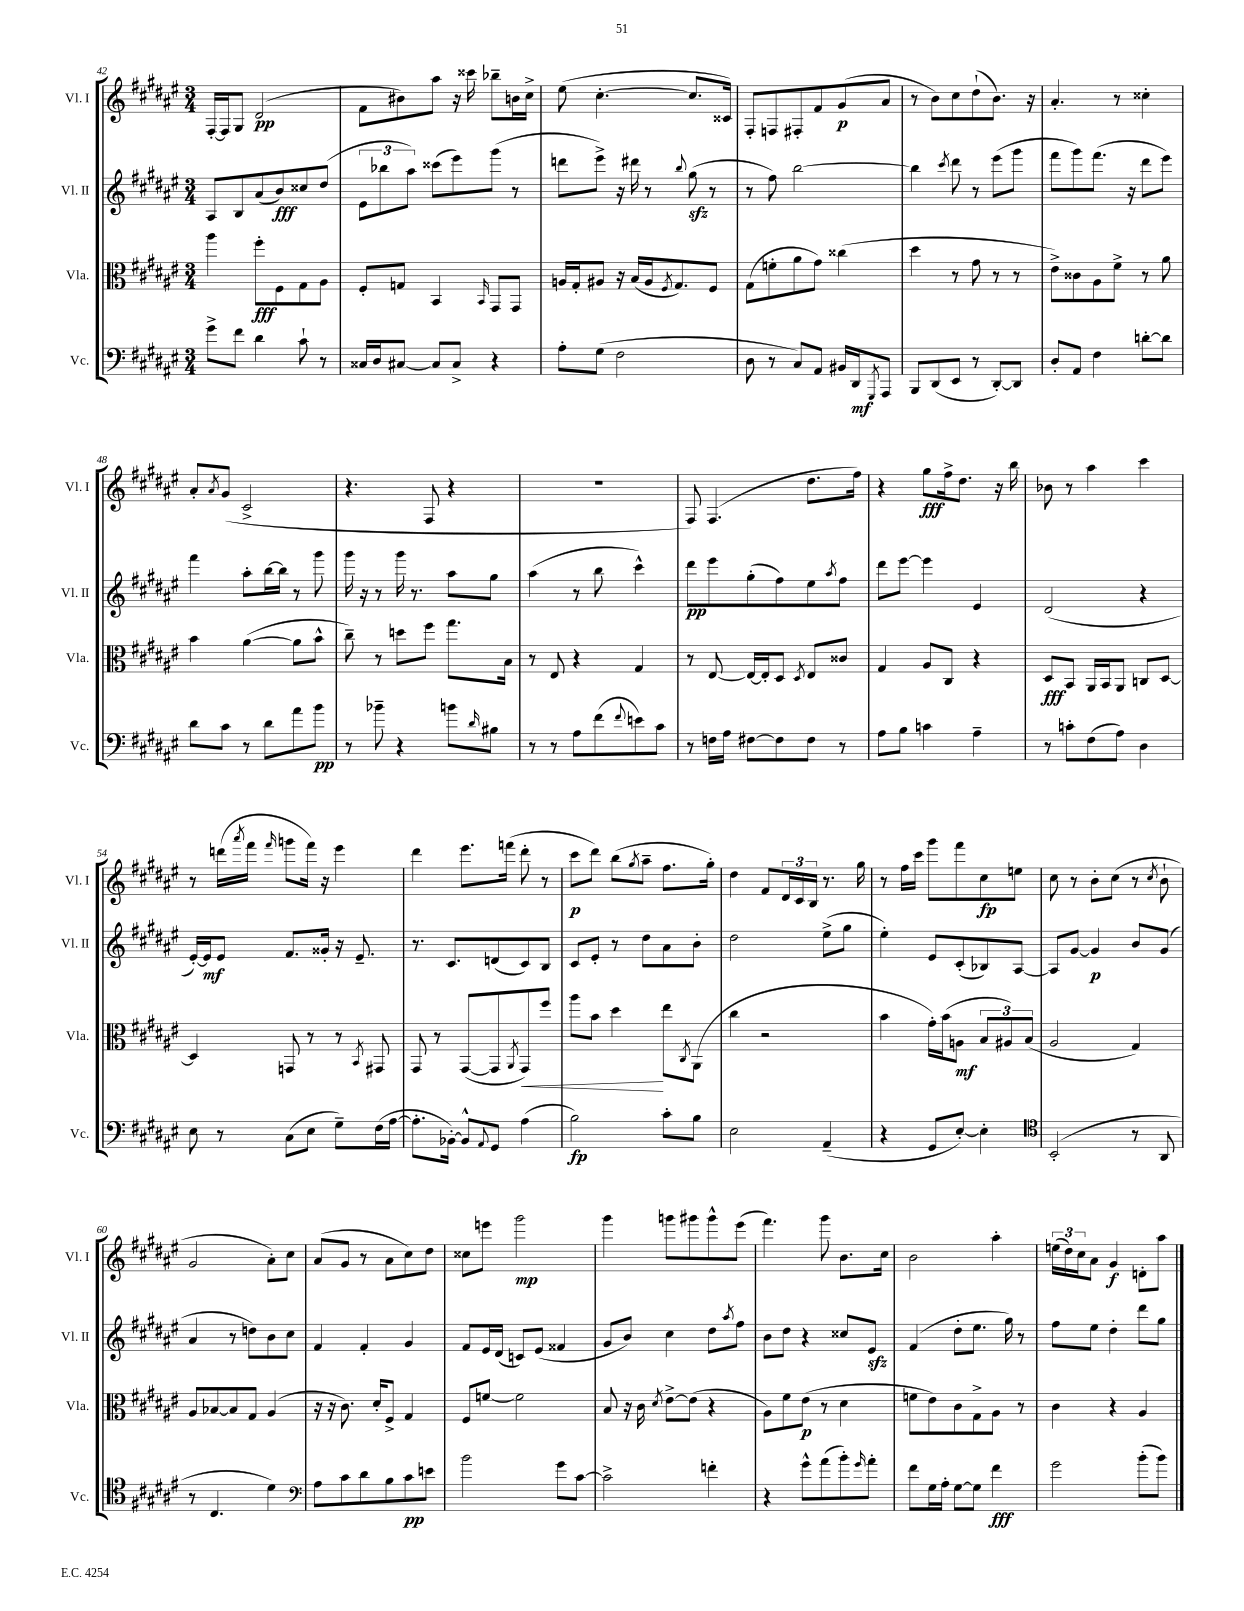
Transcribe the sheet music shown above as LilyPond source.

<<
\new StaffGroup <<
\new Staff = "s0" \with { instrumentName = "Vl. I" shortInstrumentName = "Vl. I" } {
    \clef treble \key fis \major \numericTimeSignature \time 3/4
    fis16~-. fis16 gis8 dis'2\pp( |
    fis'8 bis'8) ais''8 r16 cisis'''16 bes''8-- b'16 cis''16-> |
    eis''8( cis''4.~-. cis''8. cisis'16) |
    fis8-. f8 fis8-. fis'8 gis'8\p( ais'8 |
    r8 b'8) cis''8 dis''8-!( b'8.) r16 |
    ais'4.-. r8 cisis''4-. |
    ais'8-. \acciaccatura { ais'8 } gis'8( cis'2-> |
    r4. fis8 r4 |
    R2. |
    fis8) fis4.( dis''8. fis''16) |
    r4 gis''8\fff fis''16-> dis''8. r16 b''16 |
    bes'8 r8 ais''4 cis'''4 |
    r8 d'''16( \acciaccatura { ais'''8 } fis'''16 \grace { fis'''16 } g'''8 fis'''16) r16 eis'''4 |
    dis'''4 eis'''8. f'''16( dis'''8-. r8 |
    cis'''8\p dis'''8) b''8( \acciaccatura { gis''8 } ais''8-- fis''8. gis''16-.) |
    dis''4 fis'8 \tuplet 3/2 { dis'16 cis'16 b16 } r8. gis''16 |
    r8 fis''16 cis'''16 gis'''8 fis'''8 cis''8\fp e''8 |
    cis''8 r8 b'8-. cis''8( r8 \acciaccatura { cis''8 } b'8-! |
    gis'2 ais'8-.) cis''8 |
    ais'8( gis'8 r8 ais'8 cis''8) dis''8 |
    cisis''8 e'''8 gis'''2\mp |
    gis'''4 g'''8 gis'''8 gis'''8-^ eis'''8( |
    fis'''4.) gis'''8 b'8. cis''16 |
    b'2 ais''4-. |
    \tuplet 3/2 { e''16( dis''16) cis''16 } ais'8 gis'4\f d'8-. ais''8 \bar "|." |
}
\new Staff = "s1" \with { instrumentName = "Vl. II" shortInstrumentName = "Vl. II" } {
    \clef treble \key fis \major \numericTimeSignature \time 3/4
    ais8 b8 ais'8( b'8\fff) cisis''8 dis''8( |
    \tuplet 3/2 { eis'8 bes''8 ais''8) } cisis'''8( eis'''8) gis'''8( r8 |
    d'''8 eis'''8->) r16 dis'''16 r8 \appoggiatura { b''8 } gis''8\sfz( r8 |
    r8 fis''8) b''2~ |
    b''4 \acciaccatura { cis'''8 } dis'''8 r8 eis'''8( gis'''8 |
    fis'''8 gis'''8) fis'''8.( r16 dis'''8 eis'''8) |
    fis'''4 ais''8-. b''16~ b''16 r8 gis'''8 |
    gis'''16 r16 r8 gis'''16 r8. ais''8 gis''8 |
    ais''4( r8 b''8 cis'''4-^) |
    dis'''8\pp eis'''8 gis''8-.( fis''8) eis''8 \acciaccatura { ais''8 } fis''8 |
    dis'''8 eis'''8~ eis'''4 eis'4 |
    dis'2( r4 |
    eis'16~-.) eis'16\mf eis'8 fis'8. gisis'16-. r16 eis'8.-- |
    r8. cis'8. d'8( cis'8) b8 |
    cis'8 eis'8-. r8 dis''8 ais'8 b'8-. |
    dis''2 eis''8->( gis''8 |
    eis''4-.) eis'8 cis'8-.( bes8) ais8~ |
    ais8 gis'8~ gis'4\p b'8 gis'8( |
    ais'4 r8 d''8) b'8 cis''8 |
    fis'4 fis'4-. gis'4 |
    fis'8 eis'16 dis'16( c'8) eis'8( fisis'4 |
    gis'8 b'8) cis''4 dis''8 \acciaccatura { ais''8 } fis''8 |
    b'8 dis''8 r4 cisis''8 eis'8\sfz |
    fis'4( dis''8-. eis''8. gis''16) r8 |
    fis''8 eis''8 dis''4-. dis'''8 gis''8 \bar "|." |
}
\new Staff = "s2" \with { instrumentName = "Vla." shortInstrumentName = "Vla." } {
    \clef alto \key fis \major \numericTimeSignature \time 3/4
    ais''4 fis''8-.\fff fis8 gis8 ais8 |
    fis8-. g8 b,4 \grace { b,16 } gis,8 gis,8 |
    a16 gis16-. ais8 r16 b16( ais16 \acciaccatura { fis8 } gis8.) fis8 |
    gis8( f'8-. ais'8 gis'8) cisis''4( |
    dis''4 r8 gis'8 r8 r8 |
    eis'8->) cisis'8 ais8 fis'8-> r8 ais'8 |
    b'4 ais'4~( ais'8 b'8-^ |
    cis''8--) r8 d''8 fis''8 gis''8. b16 |
    r8 eis8 r4 gis4 |
    r8 eis8~ eis16~ eis16-. dis8 \acciaccatura { dis8 } eis8 cisis'8 |
    gis4 ais8 cis8 r4 |
    dis8\fff b,8 ais,16 b,16 ais,8 c8 dis8~ |
    dis4 g,8 r8 r8 \acciaccatura { b,8 } gis,8 |
    gis,8 r8 gis,8~( gis,8 \acciaccatura { ais,8 } gis,8\<) fis''8 |
    ais''8 b'8 dis''4\! eis''8 \acciaccatura { cis8 } ais,8( |
    cis''4 r2 |
    b'4 gis'16-.) b'16( a8\mf \tuplet 3/2 { b8 ais8) b8( } |
    ais2 gis4) |
    ais8 bes8~ bes8 gis8 ais4( |
    r16 r16 cis'8.) dis'16-. fis8-> gis4 |
    fis8 f'8~ f'2 |
    b8 r16 cis'16 \acciaccatura { dis'8 } eis'8~-> eis'8( r4 |
    ais8) fis'8 eis'8\p( r8 dis'4 |
    f'8 eis'8) cis'8 gis8-> ais8 r8 |
    cis'4 r4 ais4 \bar "|." |
}
\new Staff = "s3" \with { instrumentName = "Vc." shortInstrumentName = "Vc." } {
    \clef bass \key fis \major \numericTimeSignature \time 3/4
    gis'8-> fis'8 dis'4 cis'8-! r8 |
    cisis16 dis16 cis8~ cis8 cis8-> r4 |
    ais8-. gis8( fis2 |
    dis8 r8 cis8) ais,8 bis,16 dis,16\mf \acciaccatura { gis,,8 } ais,,8 |
    b,,8 dis,8( eis,8 r8 dis,8~-.) dis,8 |
    dis8-. ais,8 fis4 d'8~-. d'8 |
    dis'8 cis'8 r8 dis'8 ais'8 b'8\pp |
    r8 bes'8-- r4 b'8 \grace { dis'16 } bis8 |
    r8 r8 ais8 fis'8( \appoggiatura { fis'8 } e'8) cis'8 |
    r8 f16 ais16 fis8~ fis8 fis8 r8 |
    ais8 b8 c'4 ais4-- |
    r8 c'8-. fis8( ais8) dis4 |
    eis8 r8 cis8( eis8 gis8--) fis16( ais16~ |
    ais8.-. bes,16~-.) bes,8-^ \appoggiatura { ais,8 } gis,8 ais4( |
    b2\fp) cis'8-. b8 |
    eis2 ais,4--( |
    r4 gis,8 eis8~-.) eis4-. |
    \clef tenor b,2-.( r8 ais,8 |
    r8 cis4. dis'4) |
    \clef bass ais8 cis'8 dis'8 b8 cis'8\pp e'8 |
    b'2 gis'8 cis'8~ |
    cis'2-> f'4-. |
    r4 gis'8-^ ais'8( b'8-.) \grace { gis'16 } ais'8-. |
    fis'8 gis16 ais16-. gis8~ gis8 fis'4\fff |
    gis'2 b'8-.( b'8) \bar "|." |
}
>>
>>
\layout { \context { \Score currentBarNumber = #42 } }
